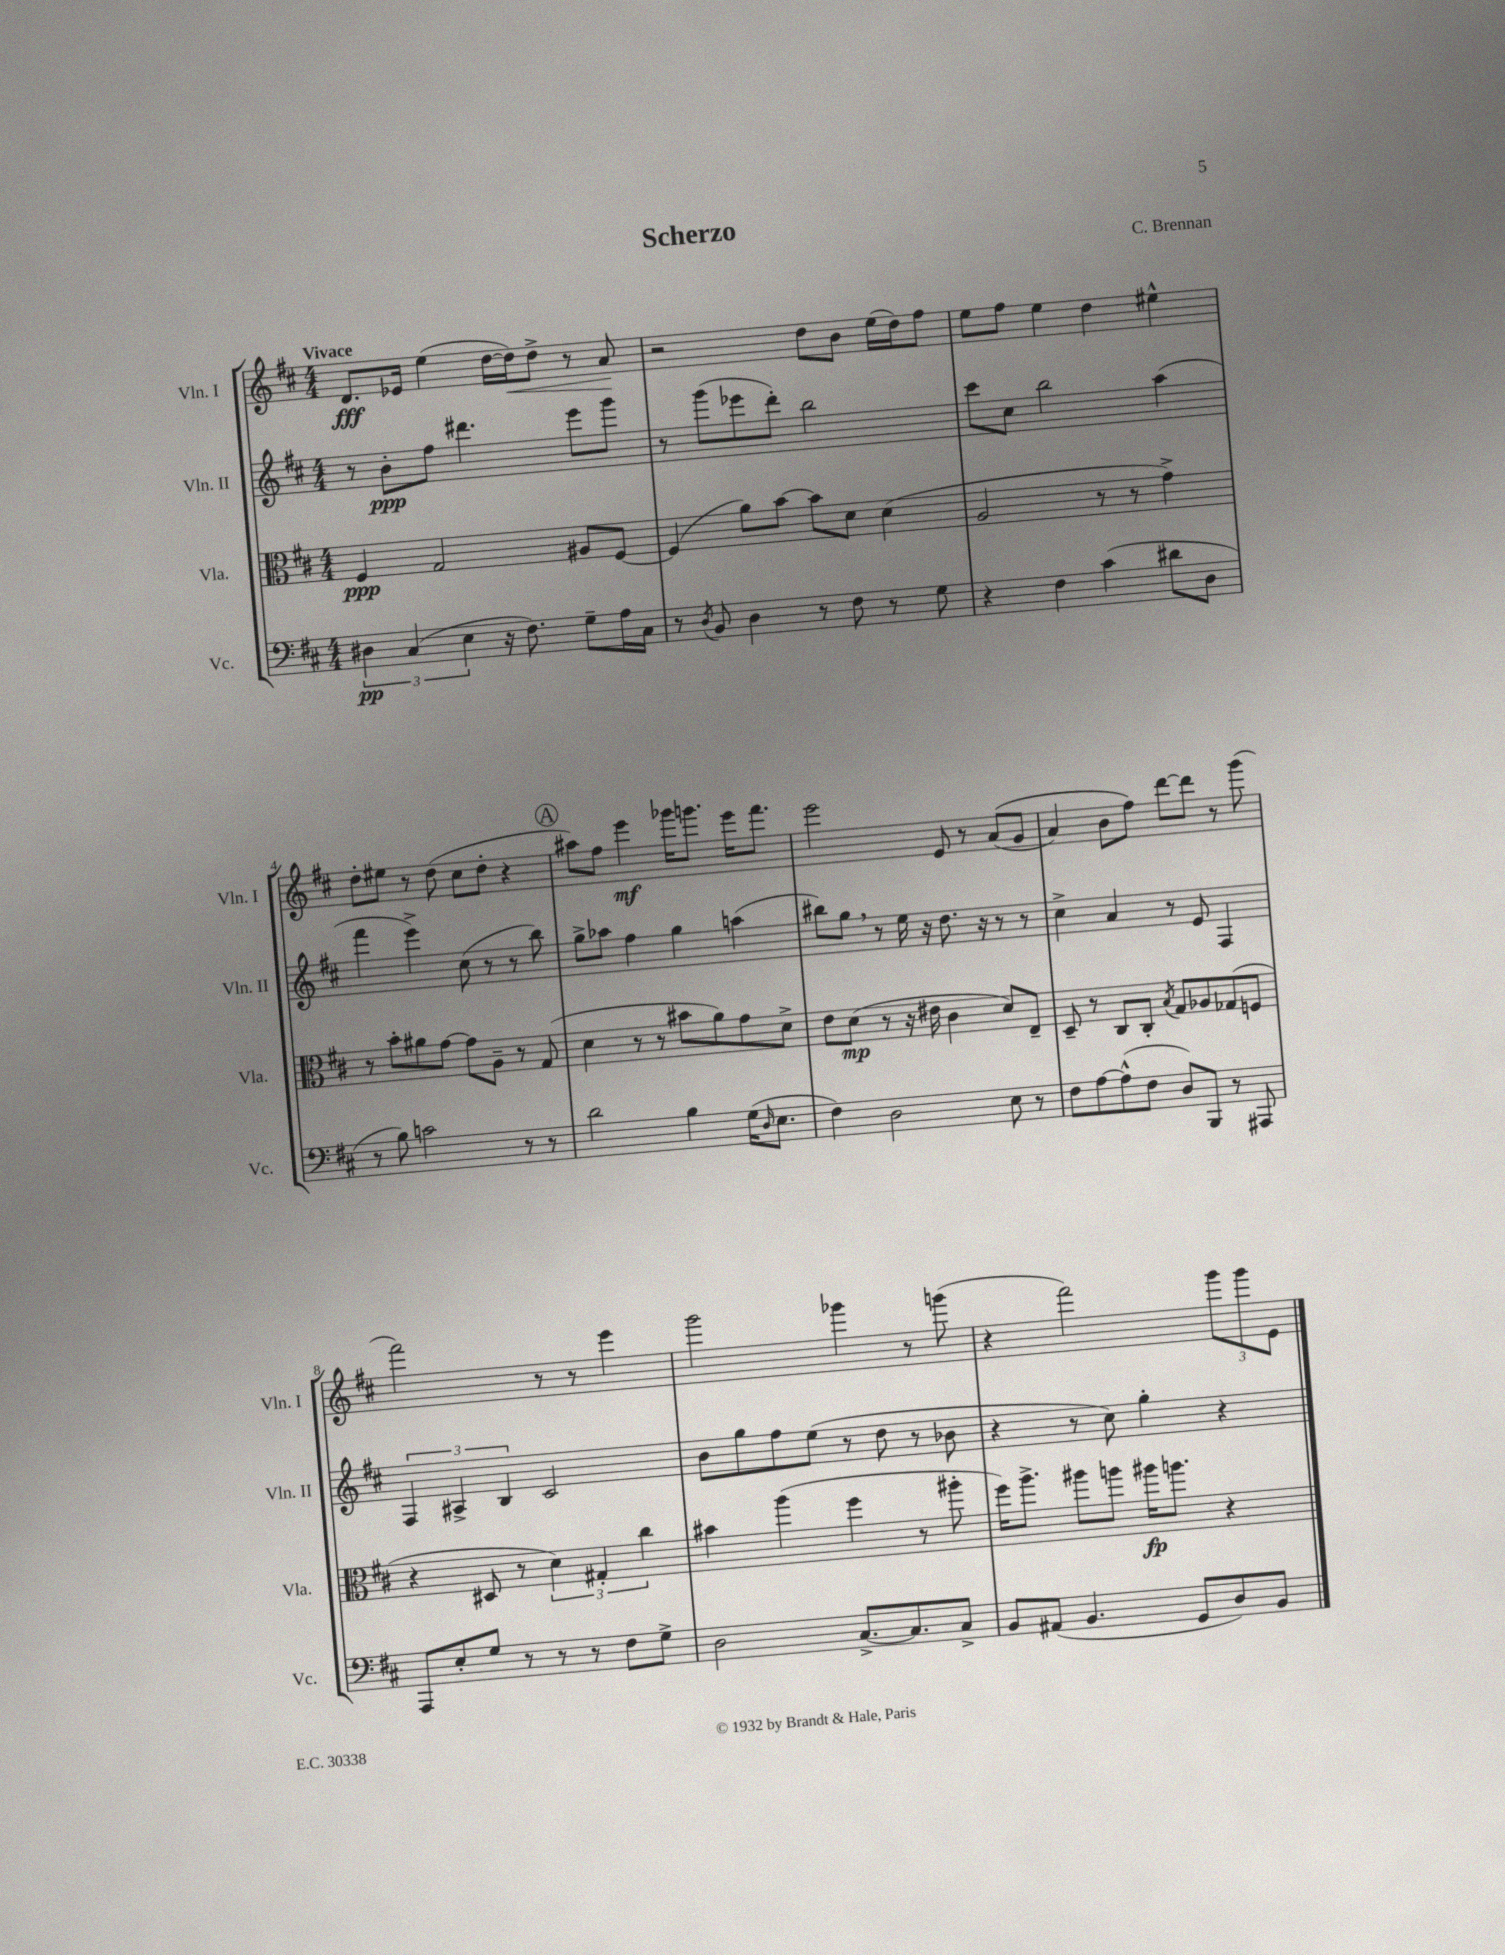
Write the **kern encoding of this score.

**kern	**dynam	**kern	**dynam	**kern	**dynam	**kern	**dynam
*part4	*part4	*part3	*part3	*part2	*part2	*part1	*part1
*staff4	*staff4	*staff3	*staff3	*staff2	*staff2	*staff1	*staff1
*I"Vc.	*	*I"Vla.	*	*I"Vln. II	*	*I"Vln. I	*
*I'Vc.	*	*I'Vla.	*	*I'Vln. II	*	*I'Vln. I	*
*clefF4	*	*clefC3	*	*clefG2	*	*clefG2	*
*k[f#c#]	*	*k[f#c#]	*	*k[f#c#]	*	*k[f#c#]	*
*M4/4	*	*M4/4	*	*M4/4	*	*M4/4	*
=1	=1	=1	=1	=1	=1	=1	=1
!	!	!	!	!	!	!LO:TX:a:B:t=Vivace	!
6D#X\	pp	4F#/	ppp	8r	.	8.d/L	fff
.	.	.	.	8b'\L	ppp	.	.
(6C#/	.	.	.	.	.	.	.
.	.	.	.	.	.	16e-X/Jk	.
.	.	2G/	.	8ff#\J	.	(4ee\	.
6E\	.	.	.	.	.	.	.
.	.	.	.	4.ddd#X\	.	.	.
16r	.	.	.	.	.	[16dd\LL	.
!	!	!	!	!	!	!	!LO:HP:b
8.F#\)	.	.	.	.	.	16dd\J])	<
.	.	.	.	.	.	8dd^\J	.
8G~\L	.	8A#X/L	.	8eee\L	.	8r	.
16A\L	.	[8F#/J	.	8ggg\J	.	8a/	.
16C#\JJ	.	.	.	.	.	.	.
.	.	.	.	.	.	.	[
=2	=2	=2	=2	=2	=2	=2	=2
8r	.	(4F#/]	.	8r	.	2r	.
8qD/	.	.	.	.	.	.	.
8BB/	.	.	.	(8ggg\L	.	.	.
4D\	.	8a\L)	.	8eee-X\	.	.	.
.	.	[8b\J	.	8ddd'\J)	.	.	.
8r	.	8b\L]	.	2bb\	.	8dd\L	.
8F#\	.	8d\J	.	.	.	8b\J	.
8r	.	(4d\	.	.	.	(16ee\LL	.
.	.	.	.	.	.	16dd\J)	.
8G\	.	.	.	.	.	8ff#\J	.
=3	=3	=3	=3	=3	=3	=3	=3
4r	.	2A/	.	8ccc#\L	.	8ee\L	.
.	.	.	.	8cc#\J	.	8ff#\J	.
4F#\	.	.	.	2bb\	.	4ee\	.
(4c#\	.	8r	.	.	.	4dd\	.
.	.	8r	.	.	.	.	.
8d#X\L	.	4g^\)	.	(4aa\	.	4ee#X^^\	.
8D\J	.	.	.	.	.	.	.
!!LO:LB:g=z
=4	=4	=4	=4	=4	=4	=4	=4
8r	.	8r	.	4fff#\	.	8dd'\L	.
8B\)	.	8b'\L	.	.	.	8ee#X\J	.
2cn\	.	8a#X\	.	4eee^\)	.	8r	.
.	.	[8g\J	.	.	.	(8dd\	.
.	.	8g\L]	.	(8cc#\	.	8cc#\L	.
.	.	8A~\J	.	8r	.	8dd'\J	.
8r	.	8r	.	8r	.	4r	.
8r	.	(8G/	.	8bb\)	.	.	.
!!LO:REH:place=s1:t=A
=5	=5	=5	=5	=5	=5	=5	=5
2d\	.	4d\	.	8gg^\L	.	8aa#X\L)	.
.	.	.	.	8aa-X\J	.	8ff#\J	.
.	.	8r	.	4ff#\	.	4eee\	mf
.	.	8r	.	.	.	.	.
4B\	.	8b#X\L	.	4gg\	.	16ggg-X\KL	.
.	.	.	.	.	.	8.gggn\J	.
.	.	8a\)	.	.	.	.	.
(16G\KL	.	8g\	.	(4aan\	.	16eee\KL	.
16qqD/	.	.	.	.	.	.	.
8.E\J	.	.	.	.	.	8.fff#\J	.
.	.	8d^\J	.	.	.	.	.
=6	=6	=6	=6	=6	=6	=6	=6
4F#\)	.	8e\L	.	8bb#X\L)	.	2eee\	.
.	.	(8d\J	mp	8gg,\J	.	.	.
2D\	.	8r	.	8r	.	.	.
.	.	16r	.	16ee\	.	.	.
.	.	16e#X\	.	16r	.	.	.
.	.	4c#\	.	8.dd\	.	8e/	.
.	.	.	.	.	.	8r	.
.	.	.	.	16r	.	.	.
8E\	.	8d/L)	.	8r	.	((8a/L	.
8r	.	8E~/J	.	8r	.	8g/J	.
=7	=7	=7	=7	=7	=7	=7	=7
8F#\L	.	8D~/	.	4cc#^\	.	4a/)	.
[8A\	.	8r	.	.	.	.	.
(8A^^\]	.	8C#/L	.	4a/	.	8b\L	.
8F#\J	.	8C#'/J	.	.	.	8ff#\J)	.
.	.	8qB/	.	.	.	.	.
8D/L)	.	8G/L	.	8r	.	[8ddd\L	.
8BBB/J	.	8A-X/	.	8e/	.	8ddd\J]	.
8r	.	(8G-X/	.	4F#/	.	8r	.
8AAA#X/	.	8Fn/J	.	.	.	(8ggg\	.
!!LO:LB:g=z
=8	=8	=8	=8	=8	=8	=8	=8
8AAA/L	.	4r	.	6F#/	.	2fff#\)	.
8E'/	.	.	.	.	.	.	.
.	.	.	.	6A#X^/	.	.	.
8G/J	.	8D#X/	.	.	.	.	.
.	.	.	.	6B/	.	.	.
8r	.	8r	.	.	.	.	.
8r	.	6d\)	.	2c#/	.	8r	.
8r	.	.	.	.	.	8r	.
.	.	6G#X'/	.	.	.	.	.
8F#\L	.	.	.	.	.	4eee\	.
.	.	6cc#\	.	.	.	.	.
8G^\J	.	.	.	.	.	.	.
=9	=9	=9	=9	=9	=9	=9	=9
2D\	.	4b#X\	.	8b\L	.	2ggg\	.
.	.	.	.	8gg\	.	.	.
.	.	(4aa\	.	8ff#\	.	.	.
.	.	.	.	(8ee\J	.	.	.
[8.C#^/L	.	4ff#\	.	8r	.	4ggg-X\	.
.	.	.	.	8dd\	.	.	.
8.C#/]	.	.	.	.	.	.	.
.	.	8r	.	8r	.	8r	.
8C#^/J	.	8aa#X'\	.	8b-X\	.	(8gggn\	.
=10	=10	=10	=10	=10	=10	=10	=10
8BB/L	.	16ff#\KL)	.	4r	.	4r	.
.	.	8.aa^\J	.	.	.	.	.
(8AA#X/J	.	.	.	.	.	.	.
4.BB/	.	8aa#X\L	.	8r	.	2fff#\)	.
.	.	8aan\J	.	8cc#\)	.	.	.
.	.	16aa#X\KL	fp	4gg'\	.	.	.
.	.	8.aan\J	.	.	.	.	.
8GG/L	.	.	.	.	.	.	.
8D/)	.	4r	.	4r	.	12ggg\L	.
.	.	.	.	.	.	12ggg\	.
8BB/J	.	.	.	.	.	.	.
.	.	.	.	.	.	12e\J	.
==	==	==	==	==	==	==	==
*-	*-	*-	*-	*-	*-	*-	*-
